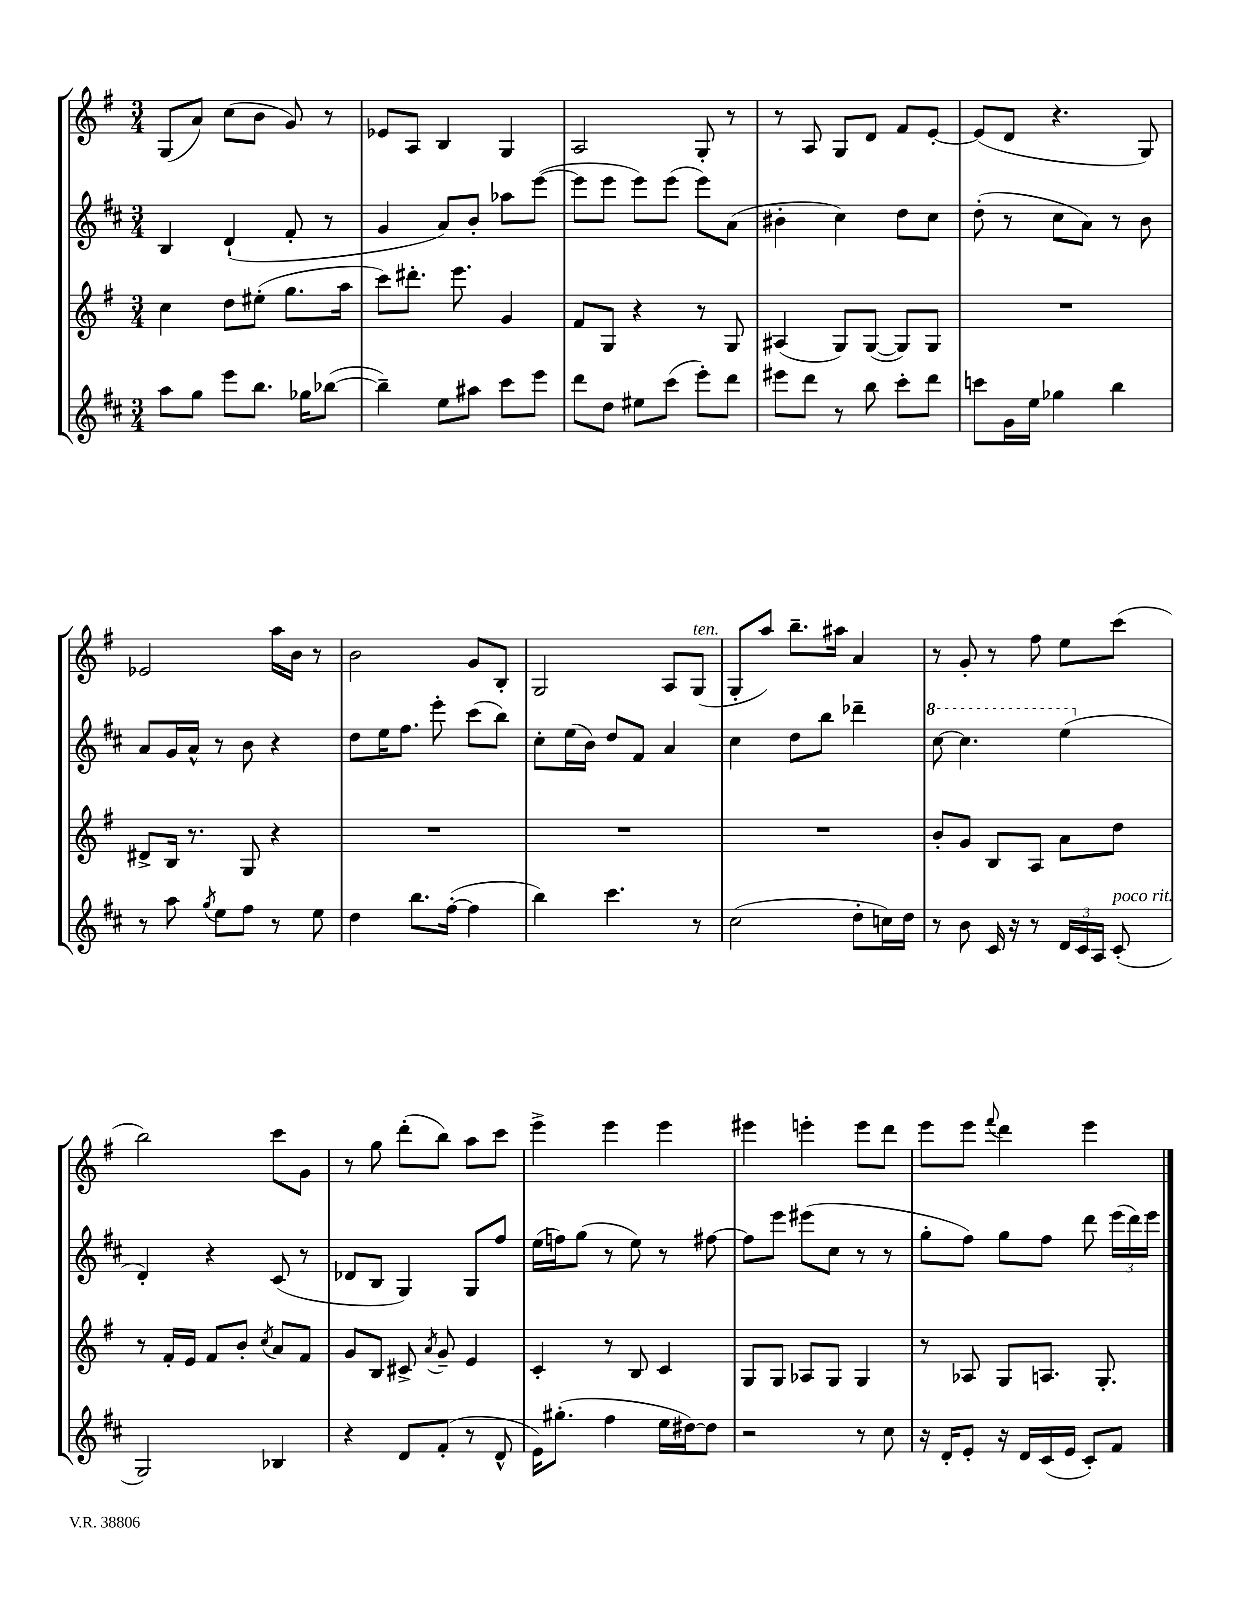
<<
\new StaffGroup <<
\new Staff = "s0" {
    \clef treble \key g \major \numericTimeSignature \time 3/4
    \autoBeamOff g8[( a'8]) c''8[( b'8] g'8) r8 |
    ees'8[ a8] b4 g4 |
    a2 g8-. r8 |
    r8 a8 g8[ d'8] fis'8[ e'8]~-. |
    e'8[( d'8] r4. g8) |
    ees'2 a''16[ b'16] r8 |
    b'2 g'8[ b8]-. |
    g2 a8[ g8]^\markup { \italic "ten." }( |
    g8[-. a''8]) b''8.[-- ais''16] a'4 |
    r8 g'8-. r8 fis''8 e''8[ c'''8]( |
    b''2) c'''8[ g'8] |
    r8 g''8 d'''8[-.( b''8]) a''8[ c'''8] |
    e'''4-> e'''4 e'''4 |
    eis'''4 e'''4-. e'''8[ d'''8] |
    e'''8[ e'''8] \appoggiatura { fis'''8 } d'''4 e'''4 \bar "|." |
}
\new Staff = "s1" {
    \clef treble \key d \major \numericTimeSignature \time 3/4
    \autoBeamOff b4 d'4-!( fis'8-. r8 |
    g'4 a'8[) b'8]-. aes''8[ e'''8]~( |
    e'''8[ e'''8] e'''8[) e'''8]( e'''8[) a'8]( |
    bis'4-. cis''4) d''8[ cis''8] |
    d''8-.( r8 cis''8[ a'8]) r8 b'8 |
    a'8[ g'16 a'16]-^ r8 b'8 r4 |
    d''8[ e''16 fis''8.] e'''8-. cis'''8[( b''8]) |
    cis''8[-. e''16( b'16]) d''8[ fis'8] a'4 |
    cis''4 d''8[ b''8] des'''4-- |
    \ottava #1 cis'''8~ cis'''4. e'''4( \ottava #0 |
    d'4-.) r4 cis'8( r8 |
    des'8[ b8] g4) g8[ fis''8] |
    e''16[( f''16) g''8]( r8 e''8) r8 fis''8~ |
    fis''8[ e'''8] eis'''8[( cis''8] r8 r8 |
    g''8[-. fis''8]) g''8[ fis''8] d'''8 \tuplet 3/2 { e'''16[( d'''16) e'''16] } \bar "|." |
}
\new Staff = "s2" {
    \clef treble \key g \major \numericTimeSignature \time 3/4
    \autoBeamOff c''4 d''8[ eis''8]-.( g''8.[ a''16] |
    c'''8[) dis'''8.]-. e'''8. g'4 |
    fis'8[ g8] r4 r8 g8 |
    ais4( g8[) g8]~( g8[) g8] |
    R2. |
    dis'8[-> b16] r8. g8 r4 |
    R2. |
    R2. |
    R2. |
    b'8[-. g'8] b8[ a8] a'8[ d''8] |
    r8 fis'16[-. e'16] fis'8[ b'8]-. \acciaccatura { c''8 } a'8[ fis'8] |
    g'8[ b8] cis'8-> \acciaccatura { a'8 } g'8-- e'4 |
    c'4-. r8 b8 c'4 |
    g8[ g8] aes8[ g8] g4 |
    r8 aes8 g8[ a8.] g8.-. \bar "|." |
}
\new Staff = "s3" {
    \clef treble \key d \major \numericTimeSignature \time 3/4
    \autoBeamOff a''8[ g''8] e'''8[ b''8.] ges''16[ bes''8]~( |
    bes''4--) e''8[ ais''8] cis'''8[ e'''8] |
    d'''8[ d''8] eis''8[ cis'''8]( e'''8[-.) d'''8] |
    eis'''8[ d'''8] r8 b''8 cis'''8[-. d'''8] |
    c'''8[ g'16 e''16] ges''4 b''4 |
    r8 a''8 \acciaccatura { g''8 } e''8[ fis''8] r8 e''8 |
    d''4 b''8.[ fis''16]~-.( fis''4 |
    b''4) cis'''4. r8 |
    cis''2( d''8[-. c''16) d''16] |
    r8 b'8 cis'16 r16 r8 \tuplet 3/2 { d'16[ cis'16 a16] } cis'8-.^\markup { \italic "poco rit." }( |
    g2) bes4 |
    r4 d'8[ fis'8]-.( r8 d'8-^ |
    e'16[) gis''8.]-.( fis''4 e''16[ dis''16~) dis''8] |
    r2 r8 cis''8 |
    r16 d'16[-. e'8]-. r16 d'16[ cis'16( e'16] cis'8[-.) fis'8] \bar "|." |
}
>>
>>
\layout { \context { \Score \remove "Bar_number_engraver" } }
